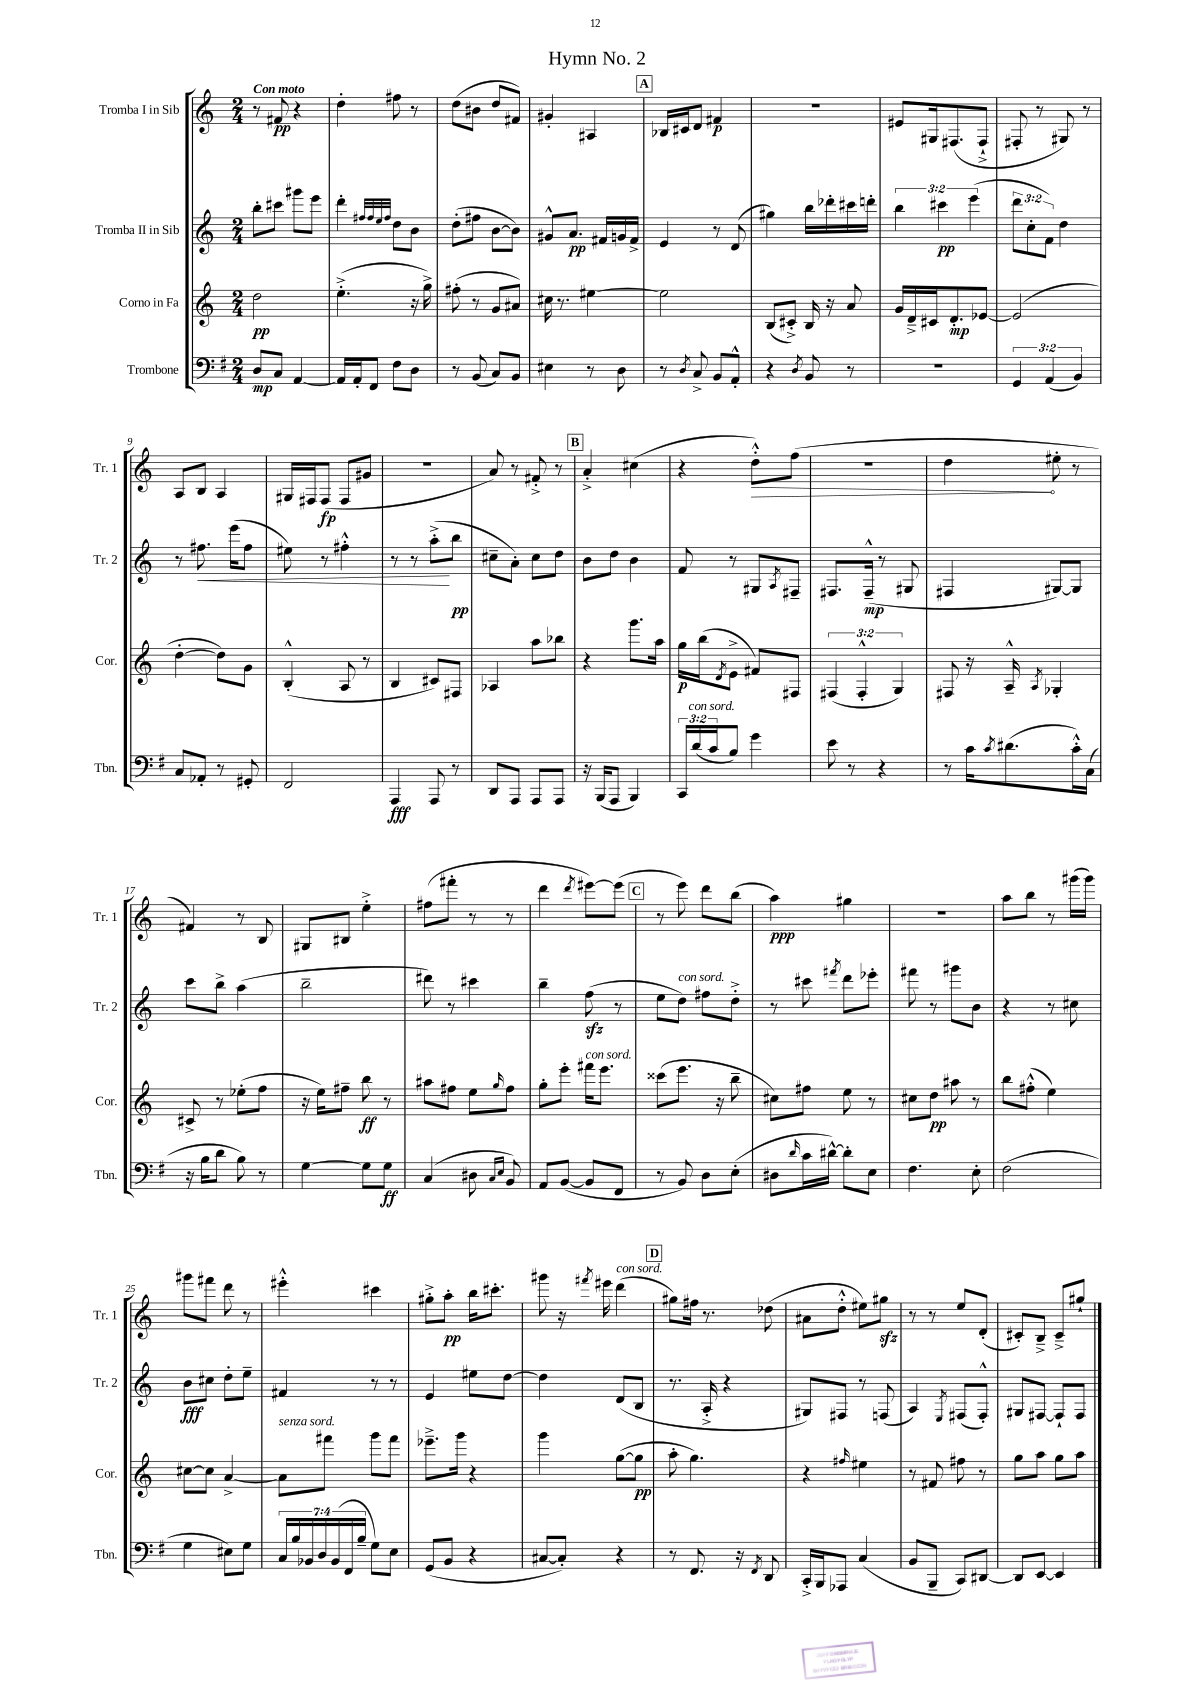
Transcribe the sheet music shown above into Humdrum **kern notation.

**kern	**dynam	**kern	**dynam	**kern	**dynam	**kern	**dynam
*part4	*part4	*part3	*part3	*part2	*part2	*part1	*part1
*staff4	*staff4	*staff3	*staff3	*staff2	*staff2	*staff1	*staff1
*I"Trombone	*	*I"Corno in Fa	*	*I"Tromba II in Sib	*	*I"Tromba I in Sib	*
*I'Tbn.	*	*I'Cor.	*	*I'Tr. 2	*	*I'Tr. 1	*
*clefF4	*	*clefG2	*	*clefG2	*	*clefG2	*
*k[f#]	*	*k[]	*	*k[]	*	*k[]	*
*M2/4	*	*M2/4	*	*M2/4	*	*M2/4	*
=1	=1	=1	=1	=1	=1	=1	=1
!	!	!	!	!	!	!LO:TX:a:B:t=Con moto	!
8D/L	mp	2dd\	pp	8bb'\L	.	8r	.
8C/J	.	.	.	8ccc#X\J	.	8f#X/	pp
[4AA/	.	.	.	8ggg#X\L	.	4r	.
.	.	.	.	8eee\J	.	.	.
=2	=2	=2	=2	=2	=2	=2	=2
16AA/LL]	.	(4.ee'^\	.	4ddd'\	.	4dd'\	.
16AA'/J	.	.	.	.	.	.	.
8FF#/J	.	.	.	.	.	.	.
.	.	.	.	32qqff#X/LLL	.	.	.
.	.	.	.	32qqff#/	.	.	.
.	.	.	.	32qqee/	.	.	.
.	.	.	.	32qqff#/JJJ	.	.	.
8F#\L	.	.	.	8dd\L	.	8ff#X\	.
8D\J	.	16r	.	8b\J	.	8r	.
.	.	16gg^\)	.	.	.	.	.
=3	=3	=3	=3	=3	=3	=3	=3
8r	.	(8ff#X'\	.	(8dd'\L	.	(8dd\L	.
(8BB/	.	8r	.	8ff#X\J	.	8b#X\J	.
8C/L)	.	8g/L	.	[8b\L	.	8dd/L	.
8BB/J	.	8a#X/J)	.	8b\J])	.	8f#X/J)	.
=4	=4	=4	=4	=4	=4	=4	=4
4E#X\	.	16cc#X\	.	8g#X^^/L	.	4g#X'/	.
.	.	8.r	.	.	.	.	.
.	.	.	.	8.a/J	pp	.	.
8r	.	[4ee#X\	.	.	.	4A#X/	.
.	.	.	.	16f#X/LL	.	.	.
8D\	.	.	.	16gn/	.	.	.
.	.	.	.	16f#^/JJ	.	.	.
!!LO:REH:place=s1:t=A
=5	=5	=5	=5	=5	=5	=5	=5
8r	.	2ee#\]	.	4e/	.	16B-X/LL	.
.	.	.	.	.	.	16c#X/J	.
8qD/	.	.	.	.	.	.	.
8C^/	.	.	.	.	.	8d/J	.
8BB/L	.	.	.	8r	.	4f#X/	p
8AA'^^/J	.	.	.	(8d/	.	.	.
=6	=6	=6	=6	=6	=6	=6	=6
4r	.	(8B/L	.	4gg#X\)	.	2r	.
.	.	8c#X'^/J)	.	.	.	.	.
8qD/	.	.	.	.	.	.	.
8BB/	.	16B/	.	16bb\LL	.	.	.
.	.	16r	.	16ddd-X'\	.	.	.
8r	.	8a/	.	16ccc#X\	.	.	.
.	.	.	.	16dddn'\JJ	.	.	.
=7	=7	=7	=7	=7	=7	=7	=7
2r	.	16g/LL	.	6bb\	.	8e#X/L	.
.	.	16d~^/	.	.	.	.	.
.	.	16c#X/J	.	.	.	16G#X/k	.
.	.	.	.	6ccc#X\	pp	.	.
.	.	8.d'/	mp	.	.	(8.F#X/	.
.	.	.	.	(6eee\	.	.	.
.	.	[8e-X/J	.	.	.	8F#`^/J	.
=8	=8	=8	=8	=8	=8	=8	=8
6GG/	.	(2e-/]	.	12ddd\L	.	8F#X'/	.
.	.	.	.	12cc'\	.	.	.
.	.	.	.	.	.	8r	.
(6AA/	.	.	.	12f\J)	.	.	.
.	.	.	.	4dd\	.	8G#X/)	.
6BB/)	.	.	.	.	.	.	.
.	.	.	.	.	.	8r	.
!!LO:LB:g=z
=9	=9	=9	=9	=9	=9	=9	=9
8C/L	.	[4dd'\	.	8r	.	8A/L	.
!	!	!	!	!	!LO:HP:b	!	!
8AA-X'/J	.	.	.	8.ff#X\	<	8B/J	.
8r	.	8dd\L])	.	.	.	4A/	.
.	.	.	.	(16eee\KL	.	.	.
8GG#X'/	.	8g\J	.	8ff#\J	.	.	.
=10	=10	=10	=10	=10	=10	=10	=10
2FF#/	.	(4B'^^/	.	8ee#X\)	.	16G#X/LL	.
.	.	.	.	.	.	16F#X/J	.
.	.	.	.	8r	.	(8F#/J	fp
.	.	8A/	.	4ff#X'^^\	.	8F#/L	.
.	.	8r	.	.	.	8g#X/J	.
=11	=11	=11	=11	=11	=11	=11	=11
4AAA/	fff	4B/	.	8r	.	2r	.
.	.	.	.	8r	.	.	.
8AAA/	.	8c#X/L)	.	(8aa'^\L	.	.	.
8r	.	8F#X/J	.	8bb\J	[ pp	.	.
=12	=12	=12	=12	=12	=12	=12	=12
8DD/L	.	4A-X/	.	8cc#X~\L	.	8a/)	.
8AAA/J	.	.	.	8a'\J)	.	8r	.
8AAA/L	.	8aa\L	.	8cc#\L	.	8f#X'^/	.
8AAA/J	.	8bb-X\J	.	8dd\J	.	8r	.
!!LO:REH:place=s1:t=B
=13	=13	=13	=13	=13	=13	=13	=13
16r	.	4r	.	8b\L	.	4a'^/	.
(16BBB/KL	.	.	.	.	.	.	.
8AAA/J	.	.	.	8dd\J	.	.	.
4BBB/)	.	8.ggg\L	.	4b\	.	(4cc#X\	.
.	.	16aa\Jk	.	.	.	.	.
=14	=14	=14	=14	=14	=14	=14	=14
24CC/LL	.	16gg\LL	p	8f/	.	4r	.
!LO:TX:a:i:t=con sord.	!	!	!	!	!	!	!
(24d/	.	.	.	.	.	.	.
.	.	(16bb\J	.	.	.	.	.
24c/J	.	.	.	.	.	.	.
.	.	8qd/	.	.	.	.	.
8B/J)	.	8e^\J	.	8r	.	.	.
!	!	!	!	!	!	!	!LO:HP:b
4g\	.	8f#X/L)	.	8G#X/L	.	8dd'^^\L)	>
.	.	.	.	8qA/	.	.	.
.	.	8F#X/J	.	8F#X~/J	.	(8ff\J	.
=15	=15	=15	=15	=15	=15	=15	=15
8e\	.	(6F#X/	.	8.F#X/L	.	2r	.
8r	.	.	.	.	.	.	.
.	.	6F#'^^/	.	.	.	.	.
.	.	.	.	(16F#~^^/Jk	mp	.	.
4r	.	.	.	8r	.	.	.
.	.	6G/)	.	.	.	.	.
.	.	.	.	8G#X/	.	.	.
=16	=16	=16	=16	=16	=16	=16	=16
8r	.	8F#X/	.	4F#X/	.	4dd\	.
16c\KL	.	16r	.	.	.	.	.
8qc/	.	.	.	.	.	.	.
(8.d#X\	.	16A~^^/	.	.	.	.	.
.	.	8qA/	.	.	.	.	.
.	.	4G-X'/	.	[8G#X/L)	.	8ee#X'\	]
16c'^^\L)	.	.	.	8G#/J]	.	8r	.
(16C\JJ	.	.	.	.	.	.	.
!!LO:LB:g=z
=17	=17	=17	=17	=17	=17	=17	=17
16r	.	8c#X^/	.	8ccc\L	.	4f#X/)	.
16B\KL	.	.	.	.	.	.	.
8d\J	.	8r	.	8bb^\J	.	.	.
8B\)	.	(8ee-X'\L	.	(4aa\	.	8r	.
8r	.	8ff\J	.	.	.	8B/	.
=18	=18	=18	=18	=18	=18	=18	=18
[4G\	.	16r	.	2bb~\	.	8G#X/L	.
.	.	16ee\KL)	.	.	.	.	.
.	.	8ff#X~\J	.	.	.	8B#X/J	.
8G\L]	.	8bb\	ff	.	.	4ee'^\	.
8G\J	ff	8r	.	.	.	.	.
=19	=19	=19	=19	=19	=19	=19	=19
(4C/	.	8aa#X\L	.	8ddd#X\)	.	(8ff#X\L	.
.	.	8ff#X\J	.	8r	.	8fff#X'\J	.
8D#X\	.	8ee\L	.	4ccc#X\	.	8r	.
16qqC/LL	.	.	.	.	.	.	.
16qqE/JJ	.	16qqgg/	.	.	.	.	.
8BB/)	.	8ff#\J	.	.	.	8r	.
=20	=20	=20	=20	=20	=20	=20	=20
8AA/L	.	8gg'\L	.	4bb~\	.	4ddd\	.
([8BB/J	.	8eee'\J	.	.	.	.	.
.	.	.	.	.	.	8qddd/	.
!	!	!LO:TX:a:i:t=con sord.	!	!	!	!	!
8BB/L]	.	16fff#X\KL	.	(8ffzz\	.	[8eee#X\L)	.
.	.	8.eee\J	.	.	.	.	.
8FF#/J	.	.	.	8r	.	(8eee#\J]	.
!!LO:REH:place=s1:t=C
=21	=21	=21	=21	=21	=21	=21	=21
8r	.	(8ccc##X\L	.	8ee\L	.	8r	.
!	!	!	!	!LO:TX:a:i:t=con sord.	!	!	!
8BB/)	.	8.eee\J	.	8dd\J)	.	8eee\)	.
8D\L	.	.	.	8ff#X\L	.	8ddd\L	.
.	.	16r	.	.	.	.	.
(8E'\J	.	8bb~\	.	8dd'^\J	.	(8bb\J	.
=22	=22	=22	=22	=22	=22	=22	=22
8D#X\L	.	8cc#X\L)	.	8r	.	4aa\)	ppp
16qqd/	.	.	.	.	.	.	.
16c\L	.	8ff#X\J	.	8ccc#X\	.	.	.
[16d#X^^\JJ)	.	.	.	.	.	.	.
.	.	.	.	8qfff#X/	.	.	.
8d#'\L]	.	8ee\	.	8ddd\L	.	4gg#X\	.
8E\J	.	8r	.	8eee-X'\J	.	.	.
=23	=23	=23	=23	=23	=23	=23	=23
4.F#\	.	8cc#X\L	.	8fff#X\	.	2r	.
.	.	8dd\J	pp	8r	.	.	.
.	.	8aa#X\	.	8ggg#X\L	.	.	.
8E'\	.	8r	.	8b\J	.	.	.
=24	=24	=24	=24	=24	=24	=24	=24
(2F#\	.	8bb\L	.	4r	.	8aa\L	.
.	.	(8ff#X'^^\J	.	.	.	8bb\J	.
.	.	4ee\)	.	8r	.	8r	.
.	.	.	.	8cc#X\	.	(16ggg#X\LL	.
.	.	.	.	.	.	16ggg#\JJ)	.
!!LO:LB:g=z
=25	=25	=25	=25	=25	=25	=25	=25
4G\	.	[8cc#X\L	.	8b\L	fff	8ggg#X\L	.
.	.	8cc#\J]	.	8cc#X\J	.	8fff#X\J	.
8E#X\L)	.	[4a^/	.	8dd'\L	.	8ddd\	.
8G\J	.	.	.	8ee~\J	.	8r	.
=26	=26	=26	=26	=26	=26	=26	=26
!	!	!LO:TX:a:i:t=senza sord.	!	!	!	!	!
28C/LL	.	8a\L]	.	4f#X/	.	4eee#X'^^\	.
28B/	.	.	.	.	.	.	.
28BB-X/	.	.	.	.	.	.	.
28D/	.	.	.	.	.	.	.
.	.	8fff#X\J	.	.	.	.	.
(28BB-/	.	.	.	.	.	.	.
28FF#/	.	.	.	.	.	.	.
28B~/JJ	.	.	.	.	.	.	.
8G\L)	.	8ggg\L	.	8r	.	4ccc#X\	.
8E\J	.	8fff#\J	.	8r	.	.	.
=27	=27	=27	=27	=27	=27	=27	=27
(8GG/L	.	8.eee-X~^\L	.	4e/	.	8gg#X'^\L	.
8BB/J	.	.	.	.	.	8aa'\J	pp
.	.	16ggg\Jk	.	.	.	.	.
4r	.	4r	.	8ee#X\L	.	16bb\KL	.
.	.	.	.	.	.	8.ccc#X'\J	.
.	.	.	.	[8dd\J	.	.	.
=28	=28	=28	=28	=28	=28	=28	=28
[8C#X/L	.	4ggg\	.	4dd\]	.	8ggg#X\	.
8C#'/J])	.	.	.	.	.	16r	.
.	.	.	.	.	.	8qfff#X/	.
.	.	.	.	.	.	16eee#X\	.
!	!	!	!	!	!	!LO:TX:a:i:t=con sord.	!
4r	.	([8gg\L	.	(8d/L	.	(4ddd\	.
.	.	8gg\J]	pp	8B/J	.	.	.
!!LO:REH:place=s1:t=D
=29	=29	=29	=29	=29	=29	=29	=29
8r	.	8aa'\	.	8.r	.	8gg#X\L)	.
8.FF#/	.	4.gg\)	.	.	.	16ff#X\Jk	.
.	.	.	.	16A'^/	.	8.r	.
.	.	.	.	4r	.	.	.
16r	.	.	.	.	.	.	.
8qFF#/	.	.	.	.	.	.	.
8DD/	.	.	.	.	.	(8dd-X\	.
=30	=30	=30	=30	=30	=30	=30	=30
16CC'^/LL	.	4r	.	8G#X/L)	.	8a#X\L	.
16BBB/J	.	.	.	.	.	.	.
8AAA-X/J	.	.	.	8F#X/J	.	8dd'^^\J	.
.	.	16qqff#X/	.	.	.	.	.
(4C/	.	4ee#X\	.	8r	.	8ee#X\L)	.
.	.	.	.	(8Fn/	.	8gg#Xzz\J	.
=31	=31	=31	=31	=31	=31	=31	=31
8BB/L	.	8r	.	4A/)	.	8r	.
8BBB~/J	.	8f#X/	.	.	.	8r	.
.	.	.	.	8qE/	.	.	.
8CC/L)	.	8ff#X\	.	(8F#X/L	.	8ee/L	.
[8DD#X/J	.	8r	.	8F#'^^/J)	.	(8d'/J	.
=32	=32	=32	=32	=32	=32	=32	=32
8DD#/L]	.	8gg\L	.	8G#X/L	.	8c#X'/L)	.
[8EE/J	.	8aa\J	.	[8F#X/J	.	8B~^/J	.
4EE/]	.	8gg\L	.	8F#`/L]	.	8c#~^/L	.
.	.	8aa\J	.	8F#/J	.	8gg#X`/J	.
==	==	==	==	==	==	==	==
*-	*-	*-	*-	*-	*-	*-	*-
